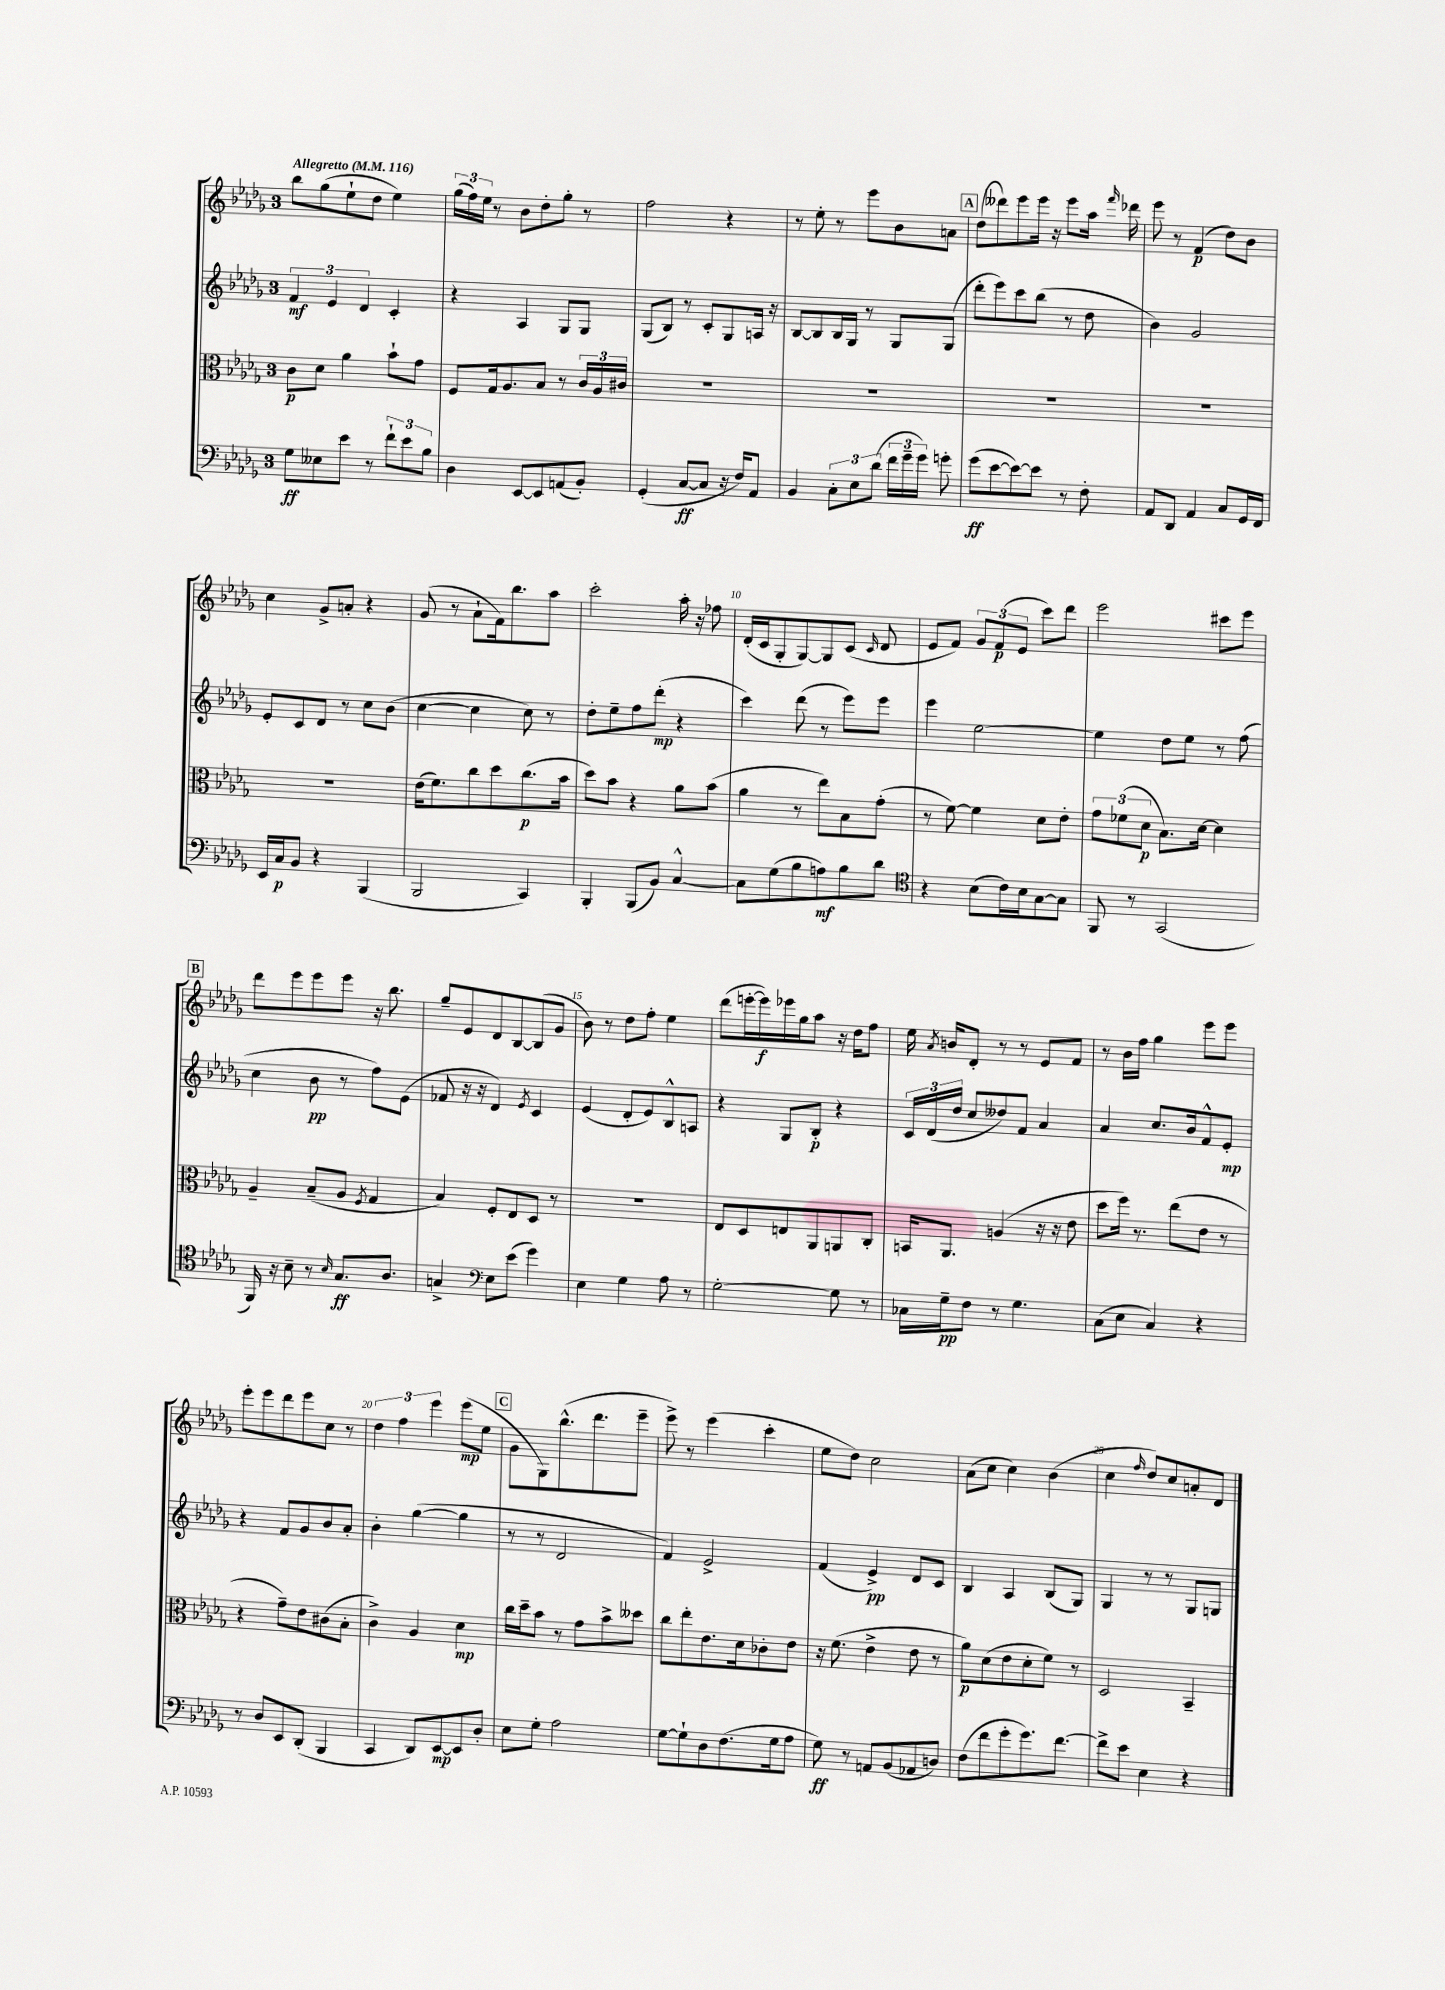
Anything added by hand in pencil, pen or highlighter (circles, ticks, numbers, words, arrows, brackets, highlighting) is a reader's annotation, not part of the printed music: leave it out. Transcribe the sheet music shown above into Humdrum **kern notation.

**kern	**kern	**kern	**kern
*staff4	*staff3	*staff2	*staff1
*clefF4	*clefC3	*clefG2	*clefG2
*k[b-e-a-d-g-]	*k[b-e-a-d-g-]	*k[b-e-a-d-g-]	*k[b-e-a-d-g-]
*M3/4	*M3/4	*M3/4	*M3/4
*MM116	*MM116	*MM116	*MM116
8G-	8c	6f	8bb-
8E--	8d-	.	(8gg-
.	.	6e-	.
8e-	4a-	.	8ee-`
.	.	6d-	.
8r	.	.	8dd-
12f`	8b-`	4c'	4ee-)
12e-	.	.	.
.	8g-	.	.
12B-	.	.	.
=	=	=	=
4D-	8F	4r	(24gg-
.	.	.	24ff)
.	.	.	24ee-
.	16G-	.	8r
.	8.A-	.	.
[8EE-	.	4A-	8b-
8EE-]	8B-	.	8dd-'
(8AA	8r	8G-	8gg-'
8BB-')	24c	8G-	8r
.	24A-	.	.
.	24c#	.	.
=	=	=	=
(4GG-'	2.r	(8G-	2ff
.	.	8B-)	.
[8C	.	8r	.
8C]	.	8c'	.
16r	.	8G-	4r
16F)	.	.	.
8AA-	.	16A	.
.	.	16r	.
=	=	=	=
4BB-	2.r	[8B-	8r
.	.	8B-]	8ee-'
12C'	.	16B-	8r
.	.	16G-	.
12E-	.	.	.
.	.	8r	8eee-
(12d-	.	.	.
24f	.	8G-	8b-
24g-~	.	.	.
24g-)	.	.	.
8g'	.	(8G-	8a
=	=	=	=
(8g-	2.r	8ddd-'	(8dd-
[8e-	.	8eee-)	8ddd--)
8e-_)	.	8ccc	8eee-
8e-]	.	(8bb-	16eee-
.	.	.	16r
8r	.	8r	8eee-
8F'	.	8dd-	16aa-
.	.	.	16qqfff
.	.	.	16ddd-
=	=	=	=
8AA-	2.r	4b-)	8eee-
8DD-	.	.	8r
4AA-	.	2g-	(4f
8C	.	.	8dd-)
16GG-	.	.	8b-
16FF	.	.	.
=	=	=	=
16EE-	2.r	8e-'	4cc
16C	.	.	.
8BB-	.	8c	.
4r	.	8d-	8g-^
.	.	8r	8a'
(4BBB-	.	8cc	4r
.	.	(8b-	.
=	=	=	=
2BBB-	(16e-	[4cc	(8g-
.	8.f)	.	.
.	.	.	8r
.	8cc	4cc]	8a-`
.	8dd-	.	16f)
.	.	.	8.bb-
4CC)	(8.cc	8cc)	.
.	.	8r	8aa-
.	16b-	.	.
=	=	=	=
4BBB-'	8dd-)	8dd-'	2ccc'
.	8b-	8ee-~	.
(8BBB-	4r	8ff	.
8BB-)	.	(8ddd-'	.
[4C^^	8a-	4r	16aa-'
.	.	.	16r
.	(8b-	.	8ff-
=	=	=	=
8C]	4a-	4ccc)	(16d-'
.	.	.	16c
(8G-	.	.	8G-'
8B-	8r	(8ddd-	[8G-)
8A)	8ee-)	8r	8G-]
8B-	8B-	8eee-)	(8c
.	.	.	16qqc
8d-	(8g-'	8eee-	8d-
=	=	=	=
*clefC4	*	*	*
4r	8r	4eee-	8e-
.	[8f)	.	8f)
(8B-	4f]	[2ee-	12g-
.	.	.	(12f
16c)	.	.	.
.	.	.	12e-
16B-	.	.	.
[8G-	8d-	.	8ccc)
8G-]	8e-'	.	8ddd-
=	=	=	=
8FF	12g-	4ee-]	2eee-
.	(12f-	.	.
8r	.	.	.
.	12d-	.	.
(2GG-	8.B-)	8dd-	.
.	.	8ee-	.
.	[16d-	.	.
.	4d-]	8r	8ccc#
.	.	(8ff	8eee-
=	=	=	=
16FF)	4A-~	4cc	8ddd-
16r	.	.	.
8B-~	.	.	8eee-
8r	(8B-~	8b-	8eee-
16qqB-	.	.	.
8.G-	8A-	8r	8eee-
.	8qF	.	.
.	4G-	8ff)	16r
8.A-	.	.	8.bb-
.	.	(8e-	.
=	=	=	=
4G^	4B-)	8f-	8gg-~
.	.	16r	8e-
.	.	16r	.
*clefF4	*	*	*
8E-	8F'	4d-)	8d-
(8e-	8E-	.	[8B-
.	.	8qe-	.
4g-)	8D-	4c	(8B-]
.	8r	.	8g-
=	=	=	=
4E-	2.r	(4e-	8b-)
.	.	.	8r
4G-	.	8d-'	8dd-
.	.	8e-)	8ff'
8A-	.	8B-^^	4ee-
8r	.	8A	.
=	=	=	=
[2G-'	8E-	4r	(8ddd-
.	8D-	.	[16eee'
.	.	.	16eee])
.	8E	8G-	16eee-
.	.	.	16gg-
.	8AA-	8B-'	8aa-
8G-]	8AA	4r	16r
.	.	.	16dd-
8r	8C'	.	8ff
=	=	=	=
16C-	16BB	24c	16ee-
.	.	(24d-	.
.	.	.	8qa-
16G-~	8.AA-	.	16b
.	.	24dd-	.
8F	.	8cc	8d-'
8r	(4A	8dd--)	8r
4.G-	.	8f	8r
.	16r	4a-	8e-
.	16r	.	.
.	8e-	.	8f
=	=	=	=
(8C	8dd-	4a-	8r
8E-	16ff)	.	16b-
.	8.r	.	16ff
4C)	.	8.cc	4gg-
.	(8ee-	.	.
.	.	16b-	.
4r	8e-	8f^^	8eee-
.	8r	8e-'	8eee-
=	=	=	=
8r	4r	4r	8eee-'
8D-	.	.	8eee-
8EE-	8g-~)	8f	8ddd-
(8DD-'	8e-	8g-	8eee-
4BBB-	(8c#	8b-	8cc
.	8B-'	8a-'	8r
=	=	=	=
4CC	4c^)	4b-'	6dd-
.	.	.	6ff
8DD-)	4A-	([4gg-	.
.	.	.	6eee-
[8EE-	.	.	.
8EE-]	4d-	4gg-]	(8eee-
8D-'	.	.	8ee-
=	=	=	=
8E-	16cc	8r	8g-
.	16dd-~	.	.
8G-'	8b-	8r	8G-)
2A-	8r	2d-	(8.bb-^^
.	8g-	.	.
.	.	.	8.ddd-
.	8b-^	.	.
.	8dd--	.	8eee-~
=	=	=	=
[8G-	8cc	4f)	8eee-^)
8G-`]	8ee-'	.	8r
8D-	8.e-	2e-^	(4eee-
(8.F	.	.	.
.	16d-	.	.
.	8c-'	.	4ccc'
16G-	.	.	.
8A-	8e-	.	.
=	=	=	=
8G-)	16r	(4f	8ee-
.	(8.f	.	.
8r	.	.	8dd-)
8AA	4e-^	4e-^)	2cc
(8BB-	.	.	.
8AA-	8e-	8d-	.
8D)	8r	8c	.
=	=	=	=
(8F	8a-)	4B-	(8a-
8f	(8d-	.	8cc
8g-'	8e-	4A-	4cc)
8.g-)	8d-'	.	.
.	8f)	(8B-	(4b-
[8.f	.	.	.
.	8r	8G-)	.
=	=	=	=
8f^]	2D-	4G-	4cc
8e-	.	.	.
.	.	.	16qqff
4E-	.	8r	8dd-)
.	.	8r	8cc
4r	4BB-~	8G-	8a'
.	.	8G	8d-
==	==	==	==
*-	*-	*-	*-
